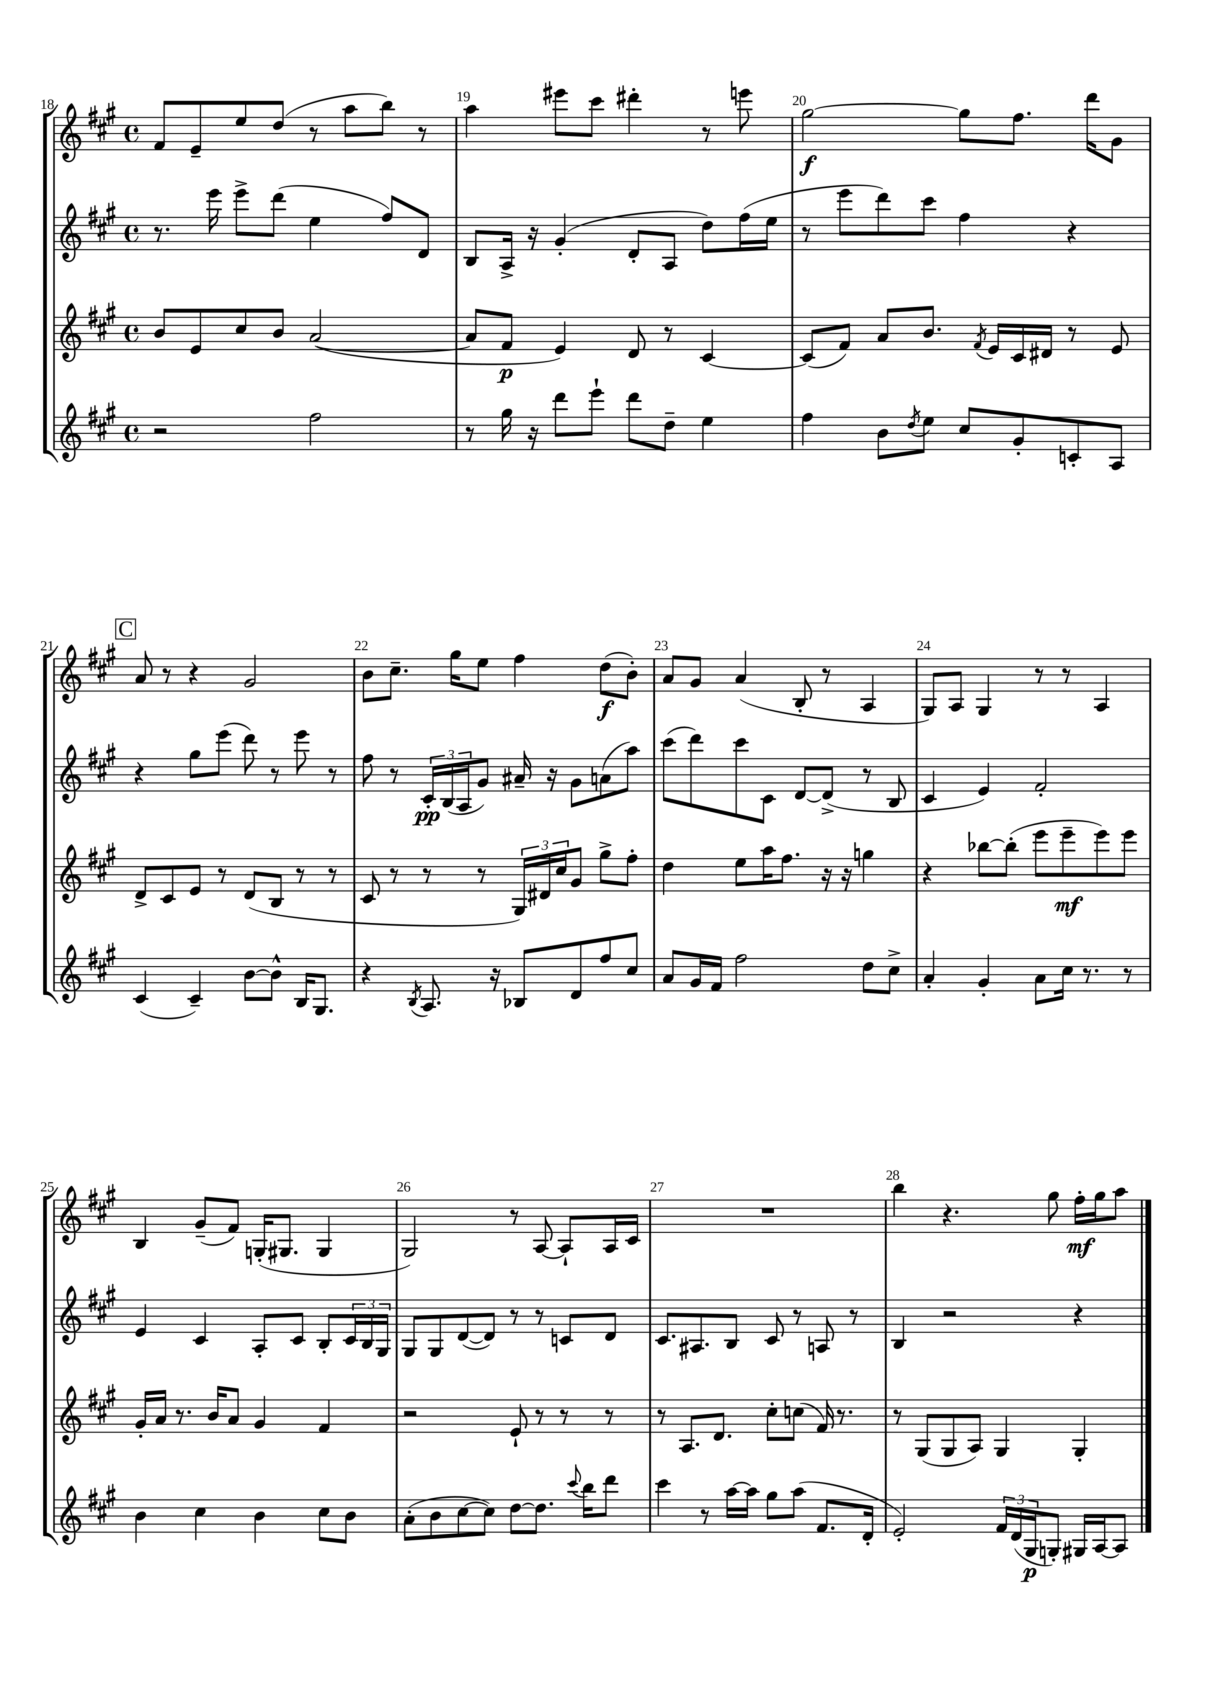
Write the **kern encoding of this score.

**kern	**kern	**kern	**kern
*staff4	*staff3	*staff2	*staff1
*clefG2	*clefG2	*clefG2	*clefG2
*k[f#c#g#]	*k[f#c#g#]	*k[f#c#g#]	*k[f#c#g#]
*M4/4	*M4/4	*M4/4	*M4/4
*met(c)	*met(c)	*met(c)	*met(c)
2r	8b	8.r	8f#
.	8e	.	8e~
.	.	16eee	.
.	8cc#	8eee^	8ee
.	8b	(8ddd	(8dd
2ff#	([2a	4ee	8r
.	.	.	8aa
.	.	8ff#)	8bb)
.	.	8d	8r
=	=	=	=
8r	8a]	8B	4aa
16gg#	8f#	16A^	.
16r	.	16r	.
8ddd	4e)	(4g#'	8eee#
8eee`	.	.	8ccc#
8ddd	8d	8d'	4ddd#'
8dd~	8r	8A	.
4ee	[4c#	8dd)	8r
.	.	(16ff#	8eee
.	.	16ee	.
=	=	=	=
4ff#	(8c#]	8r	[2gg#
.	8f#)	8eee	.
8b	8a	8ddd)	.
8qdd	.	.	.
8ee	8.b	8ccc#	.
8cc#	.	4ff#	8gg#]
.	8qf#	.	.
.	16e	.	.
8g#'	16c#	.	8.ff#
.	16d#	.	.
8c'	8r	4r	.
.	.	.	16ddd
8A	8e	.	8g#
=	=	=	=
(4c#	8d^	4r	8a
.	8c#	.	8r
4c#~)	8e	8gg#	4r
.	8r	(8eee	.
[8b	(8d	8ddd)	2g#
8b^^]	8B	8r	.
16B	8r	8eee	.
8.G#	.	.	.
.	8r	8r	.
=	=	=	=
4r	8c#	8ff#	8b
.	8r	8r	8.cc#~
8qB	.	.	.
8.A	8r	24c#'	.
.	.	(24B	.
.	.	.	16gg#
.	.	24A	.
.	8r	8g#)	8ee
16r	.	.	.
8B-	24G#)	16a#~	4ff#
.	24d#	.	.
.	.	16r	.
.	24cc#	.	.
8d	8g#	8g#	.
8ff#	8gg#^	(8a	(8dd
8cc#	8ff#'	8aa)	8b')
=	=	=	=
8a	4dd	(8ccc#	8a
16g#	.	8ddd)	8g#
16f#	.	.	.
2ff#	8ee	8ccc#	(4a
.	16aa	8c#	.
.	8.ff#	.	.
.	.	[8d	8B'
.	16r	(8d^]	8r
.	16r	.	.
8dd	4gg	8r	4A
8cc#^	.	8B	.
=	=	=	=
4a'	4r	4c#	8G#)
.	.	.	8A
4g#'	[8bb-	4e)	4G#
.	(8bb-']	.	.
8a	8eee	2f#'	8r
16cc#	8eee~	.	8r
8.r	.	.	.
.	8eee)	.	4A
8r	8eee	.	.
=	=	=	=
4b	16g#'	4e	4B
.	16a	.	.
.	8.r	.	.
4cc#	.	4c#	(8g#~
.	16b	.	.
.	8a	.	8f#)
4b	4g#	8A'	(16G'
.	.	.	8.G#
.	.	8c#	.
8cc#	4f#	8B'	4G#
8b	.	24c#	.
.	.	24B	.
.	.	24G#	.
=	=	=	=
(8a'	2r	8G#	2G#)
8b	.	8G#	.
[8cc#	.	([8d	.
8cc#])	.	8d])	.
[8dd	8e`	8r	8r
8.dd]	8r	8r	[8A
.	8r	8c	8A`]
8qqccc#	.	.	.
16bb	.	.	.
8ddd	8r	8d	16A
.	.	.	16c#
=	=	=	=
4ccc#	8r	8.c#	1r
.	8.A	.	.
.	.	8.A#	.
8r	.	.	.
.	8.d	.	.
[16aa	.	8B	.
16aa]	.	.	.
8gg#	8cc#'	8c#	.
(8aa	(8cc	8r	.
8.f#	16f#)	8A	.
.	8.r	.	.
.	.	8r	.
16d'	.	.	.
=	=	=	=
2e')	8r	4B	4bb
.	(8G#	.	.
.	8G#	2r	4.r
.	8A)	.	.
24f#	4G#	.	.
(24d	.	.	.
24G#	.	.	.
8G')	.	.	8gg#
16G#	4G#'	4r	16ff#'
[16A	.	.	16gg#
8A]	.	.	8aa
==	==	==	==
*-	*-	*-	*-
